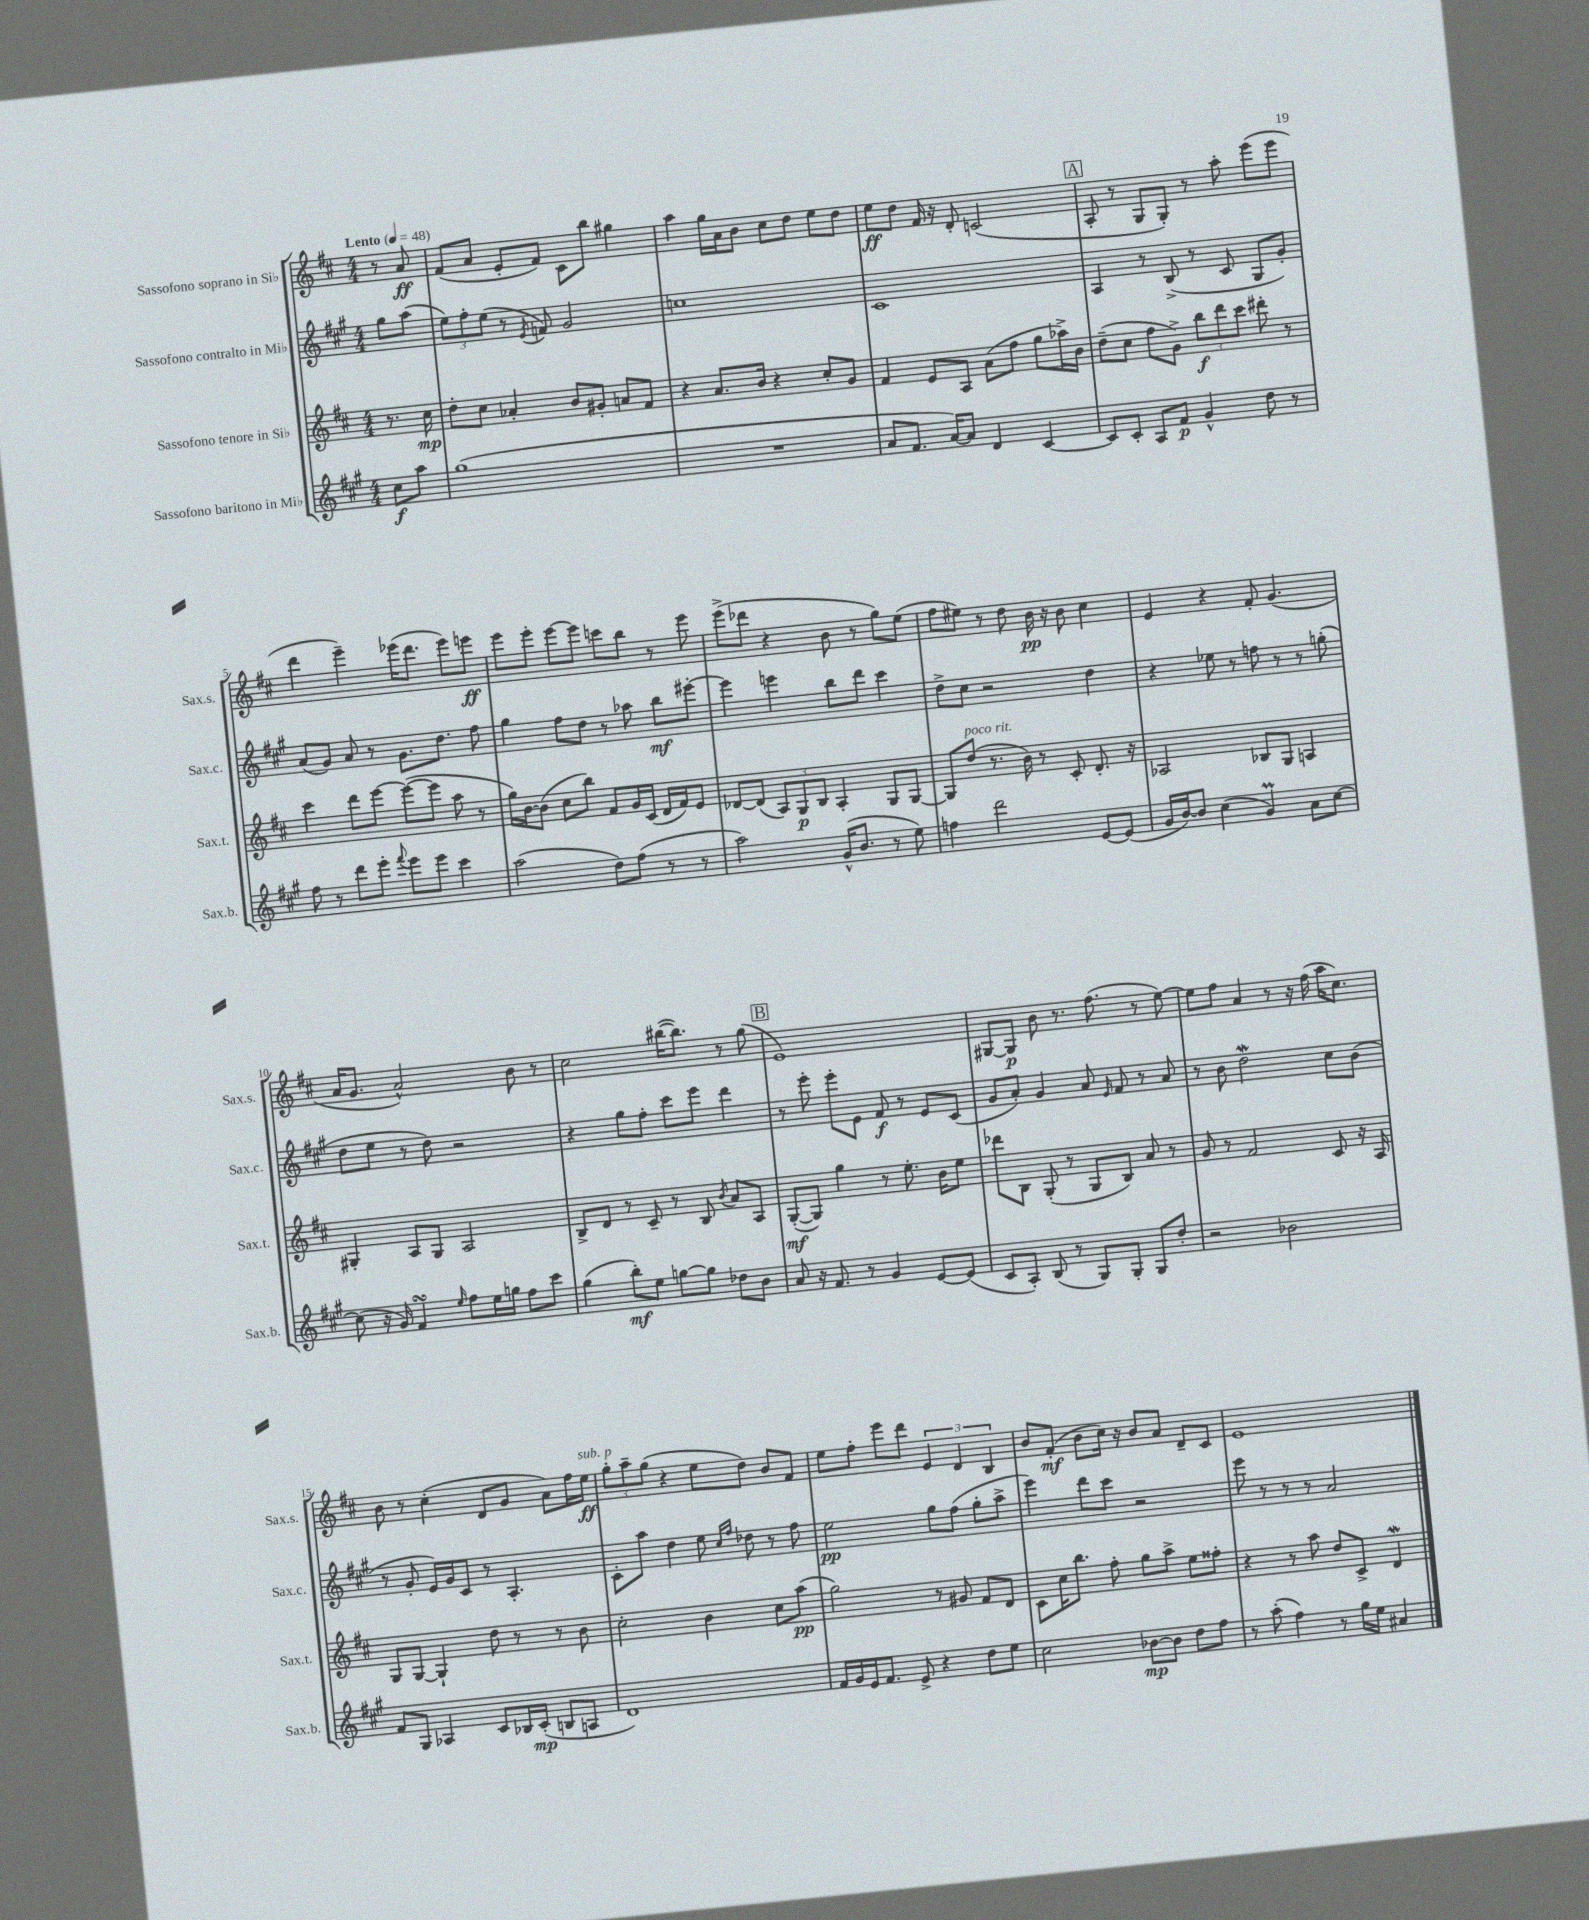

**kern	**dynam	**kern	**dynam	**kern	**dynam	**kern	**dynam
*part4	*part4	*part3	*part3	*part2	*part2	*part1	*part1
*staff4	*staff4	*staff3	*staff3	*staff2	*staff2	*staff1	*staff1
*I"Sassofono baritono in Mi♭	*	*I"Sassofono tenore in Si♭	*	*I"Sassofono contralto in Mi♭	*	*I"Sassofono soprano in Si♭	*
*I'Sax.b.	*	*I'Sax.t.	*	*I'Sax.c.	*	*I'Sax.s.	*
*clefG2	*	*clefG2	*	*clefG2	*	*clefG2	*
*k[f#c#g#]	*	*k[f#c#]	*	*k[f#c#g#]	*	*k[f#c#]	*
*M4/4	*	*M4/4	*	*M4/4	*	*M4/4	*
*MM48	*	*MM48	*	*MM48	*	*MM48	*
=	=	=	=	=	=	=	=
!	!	!	!	!	!	!LO:TX:a:B:t=Lento	!
8cc#\L	f	8.r	.	8gg#\L	.	8r	.
8aa\J	.	.	.	(8aa\J	.	8a/	ff
.	.	16cc#\	mp	.	.	.	.
=1	=1	=1	=1	=1	=1	=1	=1
(1gg#	.	8dd'\L	.	12ee\L)	.	(8f#/L	.
.	.	.	.	12ff#'\	.	.	.
.	.	8cc#\J	.	.	.	8a/J	.
.	.	.	.	(12ee\J	.	.	.
.	.	4a-X'/	.	8r	.	8e'/L	.
.	.	.	.	8qe/	.	.	.
.	.	.	.	8fn/)	.	8f#/J)	.
.	.	8b/L	.	2g#/	.	8c#\L	.
.	.	8g#X'/J	.	.	.	8bb\J	.
.	.	8an/L	.	.	.	4gg#X\	.
.	.	8f#/J	.	.	.	.	.
=2	=2	=2	=2	=2	=2	=2	=2
1r	.	4r	.	1ccn	.	4aa\	.
.	.	8.a/L	.	.	.	16gg\LL	.
.	.	.	.	.	.	16a\J	.
.	.	.	.	.	.	8b\J	.
.	.	16b/Jk	.	.	.	.	.
.	.	4r	.	.	.	8cc#\L	.
.	.	.	.	.	.	8dd\J	.
.	.	8cc#'/L	.	.	.	8ee\L	.
.	.	8g/J	.	.	.	8dd\J	.
=3	=3	=3	=3	=3	=3	=3	=3
8a/L	.	4f#/	.	1c#	.	8ee\L	ff
8.f#/J	.	.	.	.	.	8dd\J	.
.	.	8e/L	.	.	.	16f#/	.
[16a/KL)	.	.	.	.	.	16r	.
8a/J]	.	8A/J	.	.	.	8d'/	.
4d/	.	(8a\L	.	.	.	(2cn/	.
.	.	8ff#\J	.	.	.	.	.
[4c#/	.	8gg\L	.	.	.	.	.
.	.	16aa-X^\L)	.	.	.	.	.
.	.	16b\JJ	.	.	.	.	.
!!LO:REH:place=s1:t=A
=4	=4	=4	=4	=4	=4	=4	=4
8c#/L]	.	(8dd~\L	.	4A/	.	8A'/	.
8c#'/J	.	8cc#\J	.	.	.	8r	.
8A/L	.	8ff#\L	.	8r	.	8G/L	.
8f#/J	p	8g^\J)	.	(8B^/	.	8G'/J)	.
4g#^^/	.	12bb\L	f	8r	.	8r	.
.	.	12ddd\	.	.	.	.	.
.	.	.	.	8c#/	.	8aa'\	.
.	.	12ccc#\J	.	.	.	.	.
8dd\	.	8ddd#X'\	.	8G#/L	.	(8eee\L	.
8r	.	8r	.	8g#'/J)	.	8eee\J	.
!!LO:LB:g=z
=5	=5	=5	=5	=5	=5	=5	=5
8ff#\	.	4ccc#\	.	(8a/L	.	4ddd\	.
8r	.	.	.	8g#/J)	.	.	.
8ddd\L	.	8ddd\L	.	8a/	.	4eee~\)	.
8eee'\J	.	[8eee\J	.	8r	.	.	.
8qqfff#/	.	.	.	.	.	.	.
8eee\L	.	(8eee\L_	.	8.g#\L	.	(16eee-X\KL	.
.	.	.	.	.	.	8.ddd\J	.
8eee\J	.	8eee\J]	.	.	.	.	.
.	.	.	.	8.dd\J	.	.	.
4ccc#\	.	8aa\	.	.	.	8eee-\L)	.
.	.	8r	.	8ff#\	.	8eeen\J	ff
=6	=6	=6	=6	=6	=6	=6	=6
(2aa\	.	16gg\LL)	.	4gg#\	.	8eee\L	.
.	.	[16b\J	.	.	.	.	.
.	.	(8b\J]	.	.	.	8eee'\J	.
.	.	8cc#\L	.	8ff#\L	.	[8eee\L	.
.	.	8bb\J)	.	8dd\J	.	8eee\J]	.
8dd\L)	.	8f#/L	.	8r	.	8cccn\L	.
(8ff#\J	.	16g/L	.	8aa-X\	.	8bb\J	.
.	.	(16c#/JJ	.	.	.	.	.
8r	.	16d/LL	.	8bb\L	mf	8r	.
.	.	16f#/J)	.	.	.	.	.
8r	.	8e/J	.	[8eee#X'\J	.	8eee\	.
=7	=7	=7	=7	=7	=7	=7	=7
2aa\)	.	[8d-X/L	.	4eee#\]	.	(8eee^\L	.
.	.	(8d-/J]	.	.	.	8ddd-X\J	.
.	.	12A/L)	.	4eeen\	.	4r	.
.	.	12G/	p	.	.	.	.
.	.	12B/J	.	.	.	.	.
(16g#^^/KL	.	4A'/	.	8bb\L	.	8b\	.
8.b/J	.	.	.	.	.	.	.
.	.	.	.	8ddd\J	.	8r	.
8r	.	8G/L	.	4ccc#\	.	8gg\L)	.
8ee\)	.	[8G/J	.	.	.	(8ee\J	.
=8	=8	=8	=8	=8	=8	=8	=8
4ffn\	.	8G/L]	.	8dd^\L	.	8ff#\L	.
!	!	!LO:TX:a:i:t=poco rit.	!	!	!	!	!
.	.	(8dd/J	.	8cc#\J	.	8ee#X\J)	.
2ddd\	.	8.r	.	2r	.	8r	.
.	.	.	.	.	.	8dd\	.
.	.	16b\)	.	.	.	.	.
.	.	8r	.	.	.	16b\	pp
.	.	.	.	.	.	16r	.
.	.	8c#'/	.	.	.	8b\	.
[8e/L	.	8.d'/	.	4dd\	.	4cc#\	.
(8e/J]	.	.	.	.	.	.	.
.	.	16r	.	.	.	.	.
=9	=9	=9	=9	=9	=9	=9	=9
16g#/LL	.	2A-X/	.	4r	.	4e/	.
[16b/J)	.	.	.	.	.	.	.
8b/J]	.	.	.	.	.	.	.
(4cc#\	.	.	.	8ee-X\	.	4r	.
.	.	.	.	8r	.	.	.
4g#m/)	.	8B-X/L	.	8ffn\	.	8f#'/	.
.	.	8G/J	.	8r	.	(4.g/	.
8a\L	.	4An/	.	8r	.	.	.
[8cc#\J	.	.	.	(8ggn'\	.	.	.
!!LO:LB:g=z
=10	=10	=10	=10	=10	=10	=10	=10
(8cc#\]	.	4G#X'/	.	8dd\L	.	16a/KL	.
.	.	.	.	.	.	8.g/J	.
16r	.	.	.	8ee\J	.	.	.
16g#/)	.	.	.	.	.	.	.
4f#sSSS/	.	8A/L	.	8r	.	2a^^/)	.
.	.	8G#/J	.	8dd\)	.	.	.
16qqee/	.	.	.	.	.	.	.
8ff#\L	.	2A/	.	2r	.	.	.
16ee\L	.	.	.	.	.	.	.
16ggn\JJ	.	.	.	.	.	.	.
8ff#\L	.	.	.	.	.	8b\	.
8ccc#\J	.	.	.	.	.	8r	.
=11	=11	=11	=11	=11	=11	=11	=11
(4gg#\	.	8B^/L	.	4r	.	2cc#\	.
.	.	8d/J	.	.	.	.	.
8bb'\L)	mf	8r	.	8gg#\L	.	.	.
8ee\J	.	8c#~/	.	8ff#'\J	.	.	.
[8ggn\L	.	8r	.	8ccc#\L	.	([16bb#X\KL	.
.	.	.	.	.	.	8.bb#\J])	.
8gg\J]	.	8B/	.	8eee\J	.	.	.
.	.	8qb/	.	.	.	.	.
8dd-X\L	.	8a/L	.	4ddd\	.	8r	.
8b\J	.	8A/J	.	.	.	(8gg\	.
!!LO:REH:place=s1:t=B
=12	=12	=12	=12	=12	=12	=12	=12
8a/	.	([8G'/L	mf	8r	.	1e)	.
16r	.	8G/J])	.	8eee'\	.	.	.
8.f#/	.	.	.	.	.	.	.
.	.	4gg\	.	8eee'\L	.	.	.
8r	.	.	.	8e\J	.	.	.
4g#/	.	8r	.	8f#/	f	.	.
.	.	8.ee'\	.	8r	.	.	.
[8e/L	.	.	.	8e/L	.	.	.
.	.	16b\KL	.	.	.	.	.
(8e/J]	.	8ee\J	.	(8c#/J	.	.	.
=13	=13	=13	=13	=13	=13	=13	=13
8c#/L	.	8ddd-X\L	.	8g#/L	.	[8G#X/L	.
8A'/J)	.	8B\J	.	8a'/J)	.	8G#/J]	p
(8B/	.	(8G'/	.	4g#/	.	8b\	.
8r	.	8r	.	.	.	8.r	.
8G#/L)	.	8G/L	.	8a/	.	.	.
.	.	.	.	.	.	(8.ff#\	.
.	.	.	.	16qqe/	.	.	.
8G#'/J	.	8B/J)	.	8f#/	.	.	.
8G#/L	.	8a/	.	8r	.	8r	.
8dd'/J	.	8r	.	8a/	.	[8ee\)	.
=14	=14	=14	=14	=14	=14	=14	=14
2r	.	8g/	.	8r	.	8ee\L]	.
.	.	8r	.	8b\	.	8ff#\J	.
.	.	2f#/	.	2ddw\	.	4a/	.
2b-X\	.	.	.	.	.	8r	.
.	.	.	.	.	.	16r	.
.	.	.	.	.	.	(16ff#\	.
.	.	8c#/	.	8cc#\L	.	16aa\KL	.
.	.	.	.	.	.	8.cc#\J)	.
.	.	16r	.	(8b\J	.	.	.
.	.	16A/	.	.	.	.	.
!!LO:LB:g=z
=15	=15	=15	=15	=15	=15	=15	=15
8f#/L	.	8G/L	.	8r	.	8b\	.
8G#/J	.	[8G/J	.	8g#'/	.	8r	.
4A-X/	.	4G`/]	.	16e/LL)	.	(4cc#'\	.
.	.	.	.	16g#/J	.	.	.
.	.	.	.	8c#/J	.	.	.
8c#/L	.	8dd\	.	8r	.	8d/L	.
16B-X/L	.	8r	.	4.A'/	.	8g/J	.
(16c#'/JJ	mp	.	.	.	.	.	.
8Bn/L	.	8r	.	.	.	8a\L)	.
8An/J	.	8b\	.	.	.	16ff#\L	.
!	!	!	!	!	!	!LO:TX:a:i:t=sub. p	!
.	.	.	.	.	.	16ee\JJ	ff
=16	=16	=16	=16	=16	=16	=16	=16
1d)	.	2cc#'\	.	8c#'\L	.	12gg'\L	.
.	.	.	.	.	.	12aa~\	.
.	.	.	.	8aa\J	.	.	.
.	.	.	.	.	.	(12gg\J	.
.	.	.	.	4dd\	.	4r	.
.	.	4b\	.	8ee\	.	8ee\L	.
.	.	.	.	16qqcc#/LL	.	.	.
.	.	.	.	16qqff#/JJ	.	.	.
.	.	.	.	8dd-X\	.	8dd\J)	.
.	.	8cc#\L	.	8r	.	8b/L	.
.	.	(8aa\J	pp	8ff#\	.	8f#/J	.
=17	=17	=17	=17	=17	=17	=17	=17
16f#/LL	.	2gg\)	.	2ee\	pp	8ee\L	.
16g#/	.	.	.	.	.	.	.
16e/J	.	.	.	.	.	8ff#'\J	.
8.f#/J	.	.	.	.	.	.	.
.	.	.	.	.	.	8eee\L	.
8e^/	.	.	.	.	.	8ddd\J	.
4r	.	8r	.	8gg#\L	.	6e/	.
.	.	8g#X/	.	(8ff#\J	.	.	.
.	.	.	.	.	.	6d/	.
8dd\L	.	8f#/L	.	8gg#'\L	.	.	.
.	.	.	.	.	.	6B/	.
8ee\J	.	8d/J	.	8aa^\J	.	.	.
=18	=18	=18	=18	=18	=18	=18	=18
2cc#\	.	8c#\L	.	4eee\)	.	8b/L	.
.	.	16cc#\K	.	.	.	(8f#'/J	mf
.	.	8.bb\J	.	.	.	.	.
.	.	.	.	8ddd\L	.	8b\L	.
.	.	8ff#'\	.	8ccc#\J	.	16cc#\Jk)	.
.	.	.	.	.	.	16r	.
[8b-X\L	mp	8gg\L	.	2r	.	8b/L	.
8b-\J]	.	8aa^\J	.	.	.	8a/J	.
8dd\L	.	8ee\L	.	.	.	8d~/L	.
8ff#\J	.	8ff##X'\J	.	.	.	8c#/J	.
=19	=19	=19	=19	=19	=19	=19	=19
8r	.	4r	.	8eee\	.	1e	.
(8aa'\	.	.	.	8r	.	.	.
4ff#\)	.	8r	.	8r	.	.	.
.	.	8aa\	.	8r	.	.	.
8r	.	8dd/L	.	2a/	.	.	.
16gg#\LL	.	8c#^/J	.	.	.	.	.
16ee\JJ	.	.	.	.	.	.	.
4a#X/	.	4dw/	.	.	.	.	.
==	==	==	==	==	==	==	==
*-	*-	*-	*-	*-	*-	*-	*-
